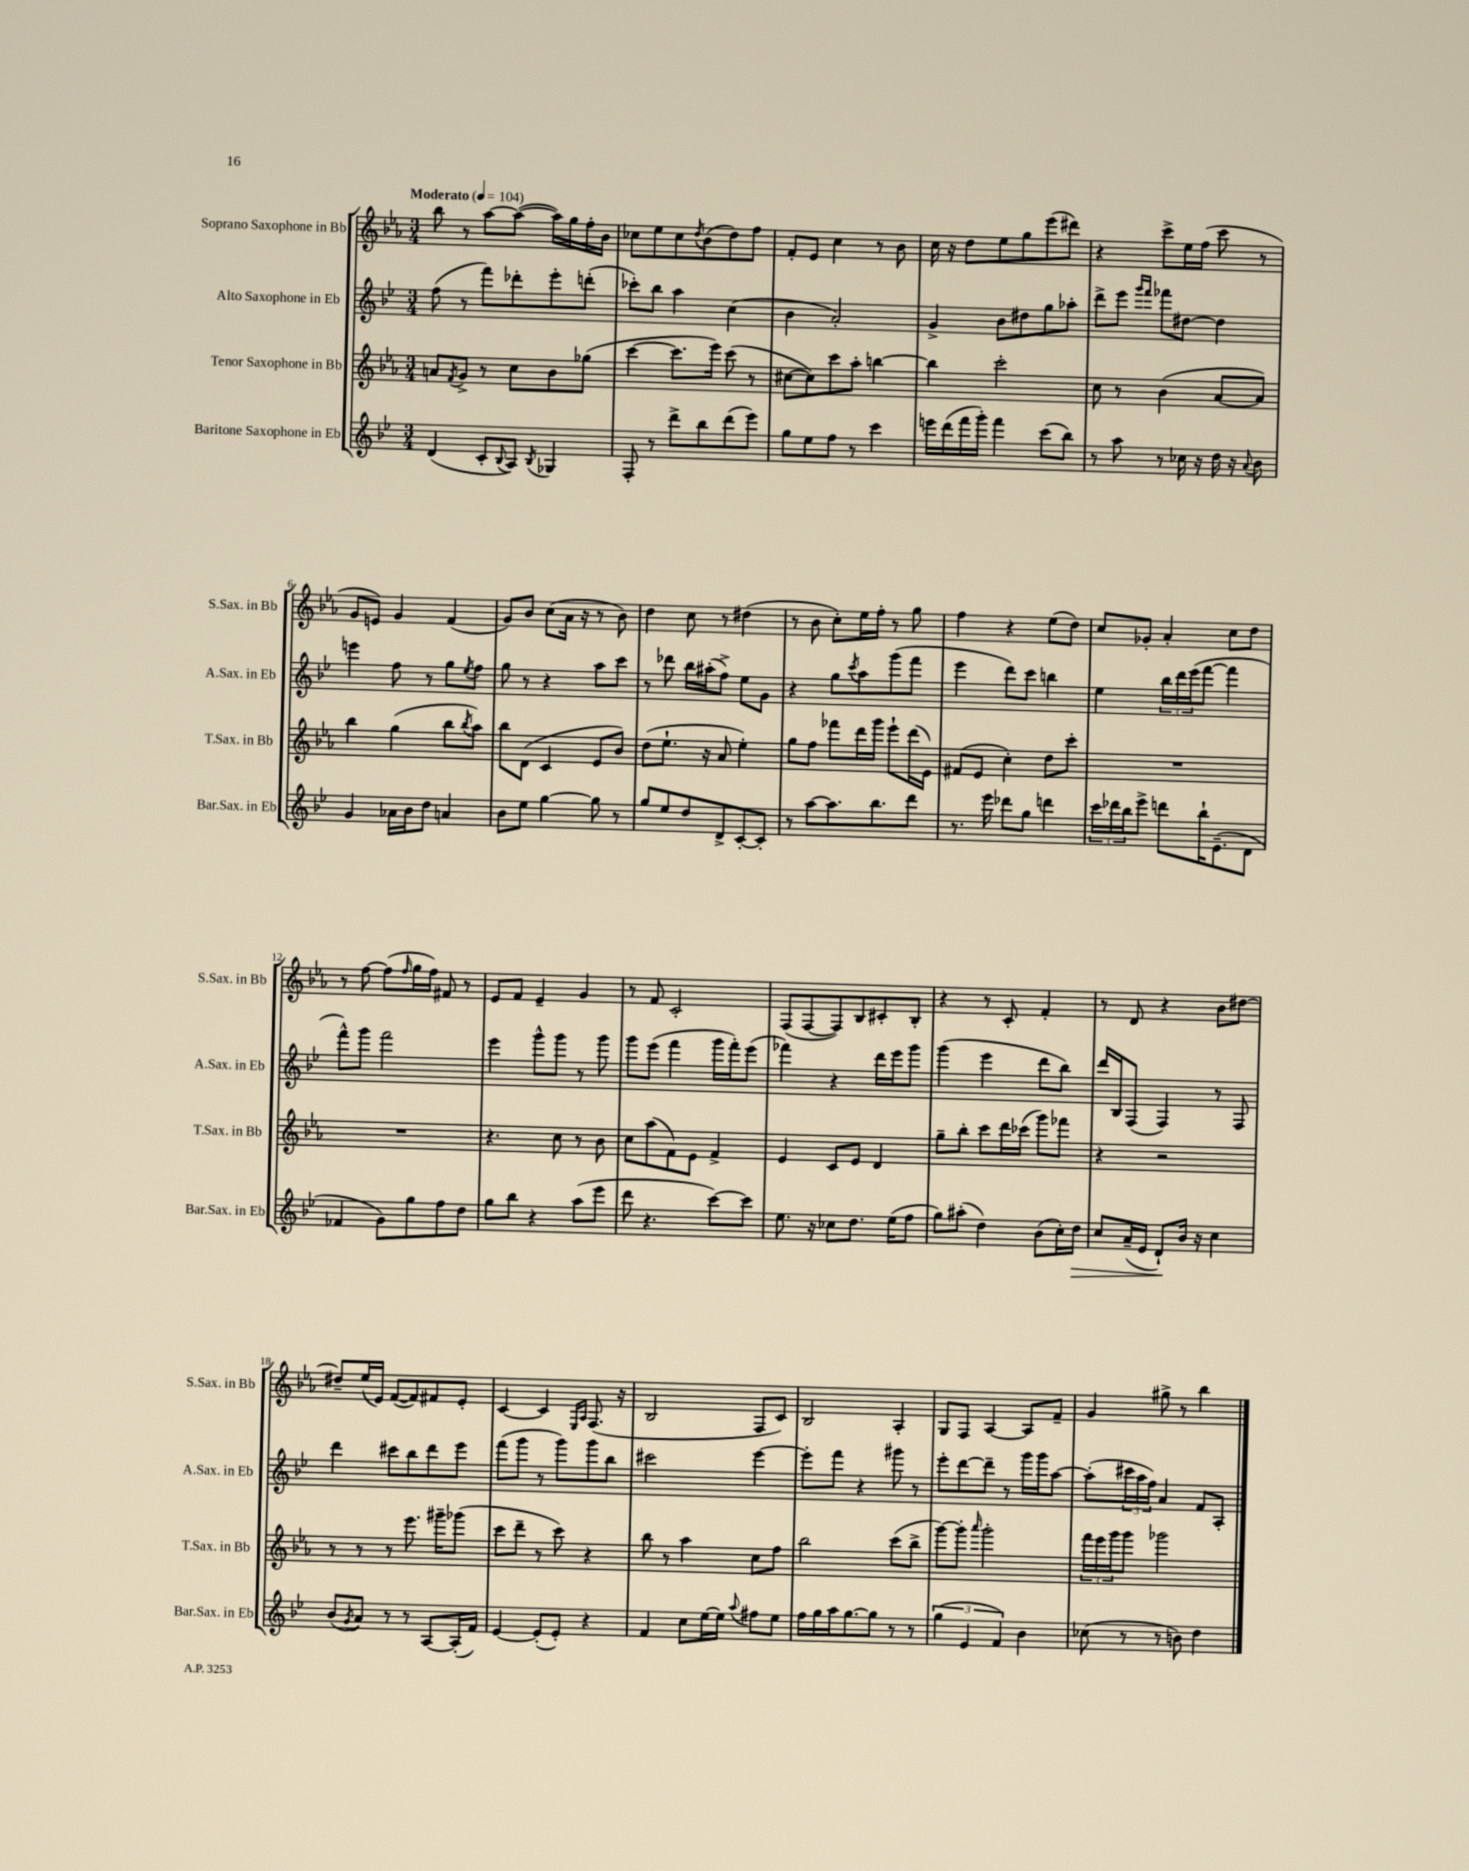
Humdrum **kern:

**kern	**dynam	**kern	**kern	**kern
*part4	*part4	*part3	*part2	*part1
*staff4	*staff4	*staff3	*staff2	*staff1
*I"Baritone Saxophone in Eb	*	*I"Tenor Saxophone in Bb	*I"Alto Saxophone in Eb	*I"Soprano Saxophone in Bb
*I'Bar.Sax. in Eb	*	*I'T.Sax. in Bb	*I'A.Sax. in Eb	*I'S.Sax. in Bb
*clefG2	*	*clefG2	*clefG2	*clefG2
*k[b-e-]	*	*k[b-e-a-]	*k[b-e-]	*k[b-e-a-]
*M3/4	*	*M3/4	*M3/4	*M3/4
*MM104	*	*MM104	*MM104	*MM104
=1	=1	=1	=1	=1
!	!	!	!	!LO:TX:a:B:t=Moderato
(4d/	.	8an/L	(8ff\	8bb-\
.	.	8qf/	.	.
.	.	8g^/J	8r	8r
8c'/L	.	8r	8fff\L)	[8aa-\L
8qqB-/	.	.	.	.
8A/J)	.	8cc\L	8ddd-X'\	(8aa-\J_
8qB-/	.	.	.	.
4G-X/	.	8b-\	8eee-'\	16aa-\LL])
.	.	.	.	16gg\
.	.	(8gg-X\J	(8dddn'\J	16ff'\
.	.	.	.	16b-\JJ
=2	=2	=2	=2	=2
8F'/	.	[4ccc\	8ccc-X'\L)	8cc-X\L
8r	.	.	8bb-\J	8ee-\
8ddd^\L	.	8.ccc\L]	4aa\	8cc-\
.	.	.	.	8qdd/
8bb-\	.	.	.	(8b-\
.	.	16eee-\Jk)	.	.
(8ddd\	.	(8ccc\	(4cc\	8dd\)
8eee-\J)	.	8r	.	8ff\J
=3	=3	=3	=3	=3
8gg\L	.	[8cc#X\L	4b-\	8f'/L
8ee-\	.	8cc#\])	.	8e-/J
8ff\J	.	8ccc\	2a'/)	4cc\
8r	.	8aa-'\J	.	.
4ccc\	.	[4bbn\	.	8r
.	.	.	.	8b-\
=4	=4	=4	=4	=4
16eeen\LL	.	4bb\]	4g^/	16cc\
(16ddd\	.	.	.	16r
16fff\	.	.	.	8dd\L
16ggg'\JJ)	.	.	.	.
4fff\	.	2ccc'\	8b-\L	8ee-\
.	.	.	8dd#X\	8gg\
(8ccc\L	.	.	8gg\	(8eee-\
8bb-\J)	.	.	8aa-X'\J	8ddd#X\J)
=5	=5	=5	=5	=5
8r	.	8cc\	8ddd^\L	4r
8aa\	.	8r	8eee-\J	.
.	.	.	16qqggg/LL	.
.	.	.	16qqfff/JJ	.
8r	.	(4b-\	8fff-X\L	8ccc^\L
16cc-X\	.	.	[8dd#X\J	16ee-\L
16r	.	.	.	(16ff\JJ
16dd\	.	[8a-/L	4dd#\]	8ccc\
16r	.	.	.	.
8qqa/	.	.	.	.
8b-\	.	8a-/J])	.	8r
!!LO:LB:g=z
=6	=6	=6	=6	=6
4g/	.	4bb-\	4eeen\	8g/L
.	.	.	.	8en/J)
16a-X\LL	.	(4gg\	8ff\	4g/
16b-\J	.	.	.	.
8dd\J	.	.	8r	.
4an/	.	8bb-\L	8gg\L	(4f/
.	.	8qbb-/	8qee-/	.
.	.	8aa-\J)	8ff\J	.
=7	=7	=7	=7	=7
8b-\L	.	8bb-\L	8gg\	8g/L)
8ee-\J	.	(8d\J	8r	8b-/J
[4gg\	.	4c/	4r	(8cc\L
.	.	.	.	16a-\Jk
.	.	.	.	16r
8gg\]	.	8e-/L	8aa\L	8r
8r	.	8b-/J)	8ccc\J	8b-\)
=8	=8	=8	=8	=8
8gg/L	.	(8dd\L	8r	4dd\
8ee-/	.	8.ee-`\J	8ddd-X\	.
8dd/	.	.	16bb-\LL	8cc\
.	.	16r	(16aa#X'\J	.
8d^/	.	8a-/	8ff^\J)	8r
[8c'/	.	4ee-'\)	8ee-\L	(4dd#X\
8c'/J]	.	.	8g\J	.
=9	=9	=9	=9	=9
8r	.	8gg\L	4r	8r
[8aa\L	.	8ff\J	.	8b-\
8.aa\]	.	8fff-X\L	8gg\L	8cc'\L)
.	.	.	8qccc/	.
.	.	16ddd\L	8aa\	16ee-\L
8.bb-\	.	16ggg\JJ	.	16ff'\JJ
.	.	8eee-`\L	(8ggg\	8r
8ddd\J	.	(16ddd\L	8fff\J	8gg\
.	.	16e-\JJ)	.	.
=10	=10	=10	=10	=10
8.r	.	(8f#X/L	4eee-\	4ff\
.	.	8e-/J	.	.
16eee-\	.	.	.	.
8ddd-X\L	.	4cc'\)	8ddd\L)	4r
8gg\J	.	.	8ccc\J	.
4dddn\	.	8dd\L	4bbn\	(8ee-\L
.	.	8ccc'\J	.	8dd\J)
=11	=11	=11	=11	=11
24ccc\LL	.	2.r	4ee-\	8cc/L
24ddd-X\	.	.	.	.
24bb-\J	.	.	.	.
8eee-^\J	.	.	.	8g-X'/J
8dddn\L	.	.	24bb-\LL	4a-'/
.	.	.	24ddd\	.
.	.	.	(24eee-\J	.
16bb-`\K	.	.	[8fff\J	.
(8.e-~\	.	.	.	.
.	.	.	4fff\]	8cc\L
8d\J	.	.	.	8dd\J
!!LO:LB:g=z
=12	=12	=12	=12	=12
4f-X/	.	2.r	8fff^^\L)	8r
.	.	.	8ggg\J	[8ff\
8g\L)	.	.	2fff\	(8ff\L]
.	.	.	.	16qqff/
8gg\	.	.	.	16gg\L
.	.	.	.	16ff\JJ)
8ff\	.	.	.	8f#X/
8dd\J	.	.	.	8r
=13	=13	=13	=13	=13
8gg\L	.	4.r	4eee-\	8e-/L
8bb-\J	.	.	.	8f/J
4r	.	.	8ggg^^\L	4e-~/
.	.	8cc\	8ggg\J	.
(8aa\L	.	8r	8r	4g/
8eee-\J	.	8b-\	8ggg\	.
=14	=14	=14	=14	=14
8ddd\	.	8cc\L	8ggg\L	8r
4.r	.	(8aa-\	(8eee-\J	8f/
.	.	8f\)	4fff\	2c'/
.	.	8e-\J	.	.
[8ccc\L)	.	4f^/	16ggg\LL	.
.	.	.	16fff'\J)	.
8ccc\J]	.	.	(8eee-\J	.
=15	=15	=15	=15	=15
8.ee-\	.	4e-/	4fff-X\)	(8F/L
.	.	.	.	[8F/
16r	.	.	.	.
8cc-X\L	.	8c/L	4r	8F/])
8.dd\J	.	8e-/J	.	8B-/
.	.	4d/	16ddd\LL	8c#X'/
(16ee-\KL	.	.	16eee-\J	.
8ff\J	.	.	8ggg\J	8B-'/J
=16	=16	=16	=16	=16
8gg\L)	.	8gg~\L	(4ggg\	4r
(8aa#X'\J	.	8bb-'\J	.	.
4dd\)	.	8ccc\L	4eee-\	8r
.	.	16ddd\L	.	8c'/
.	.	(16ccc-X\JJ	.	.
(8b-\L	.	8ggg\L)	8ddd\L	4f'/
16cc'\L)	.	8fff-X\J	8bb-\J)	.
!	!LO:HP:b	!	!	!
16dd\JJ	>	.	.	.
=17	=17	=17	=17	=17
8cc/L	.	4r	16ddd/LL	8r
.	.	.	16B-/J	.
(16a~/L	.	.	(8F/J	8d/
16e-/JJ	.	.	.	.
8d`/L)	.	2r	4F/)	4r
16b-/Jk	]	.	.	.
16r	.	.	.	.
4cc\	.	.	8r	8b-\L
.	.	.	8F/	[8dd#X\J
!!LO:LB:g=z
=18	=18	=18	=18	=18
(8b-/L	.	8r	4ddd\	8dd#X~/L]
8qg/	.	.	.	.
8a/J)	.	8r	.	(16ee-/L
.	.	.	.	16e-/JJ)
8r	.	8r	8ccc#X\L	([8f/L
8r	.	8.eee-\	8bb-\	8f/])
[8A/L	.	.	8ddd\	8f#X/
.	.	16ggg#X~\KL	.	.
(16A'/L]	.	(8ggg-X\J	8eee-\J	8e-'/J
16f/JJ)	.	.	.	.
=19	=19	=19	=19	=19
[4e-/	.	8ccc\L	(8fff\L	[4c/
.	.	8ddd~\J	8ggg\J	.
(8e-'/L]	.	8r	8r	4c/]
8e-'/J)	.	8ccc\)	8ggg\L)	.
.	.	.	.	16qqE-/LL
.	.	.	.	16qqA-/JJ
4r	.	4r	8ggg\	(8.F/
.	.	.	8bb-\J	.
.	.	.	.	16r
=20	=20	=20	=20	=20
4f/	.	8bb-\	2ccc#X\	2B-/
.	.	8r	.	.
8cc\L	.	4aa-\	.	.
[16ee-\L	.	.	.	.
16ee-\JJ]	.	.	.	.
8qqaa/	.	.	.	.
8ff#X\L	.	8cc\L	[4eee-\	8F/L
8ee-\J	.	8ff\J	.	8c/J)
=21	=21	=21	=21	=21
16ff\LL	.	2bb-\	8eee-'\L]	2B-/
16gg\	.	.	.	.
16aa\J	.	.	8fff\J	.
[8.gg\	.	.	.	.
.	.	.	4r	.
8gg\J]	.	.	.	.
8r	.	(8ccc\L	8ggg#X\	4A-'/
8r	.	8bb-^\J	8r	.
=22	=22	=22	=22	=22
(6gg\	.	[8ggg\L)	8eee-'\L	8G/L
.	.	8ggg'\J]	[8ddd\	8F/J
6e-/	.	.	.	.
.	.	16qqaaa-/	.	.
.	.	2ggg'\	8ddd~\J]	[4A-/
6f/)	.	.	.	.
.	.	.	8r	.
4b-\	.	.	16ggg\LL	8A-/L]
.	.	.	16ggg\J	.
.	.	.	[8aa\J	8f~/J
=23	=23	=23	=23	=23
(8cc-X\	.	24fff\LL	(8aa'\L]	4g/
.	.	24eee-\	.	.
.	.	24ggg\J	.	.
8r	.	8ggg\J	24ccc#X\L	.
.	.	.	24aa\	.
.	.	.	24ff\JJ)	.
8r	.	2ggg-X\	4a/	8gg#X^\
8bn\)	.	.	.	8r
4dd\	.	.	8f/L	4bb-\
.	.	.	8A'/J	.
==	==	==	==	==
*-	*-	*-	*-	*-
